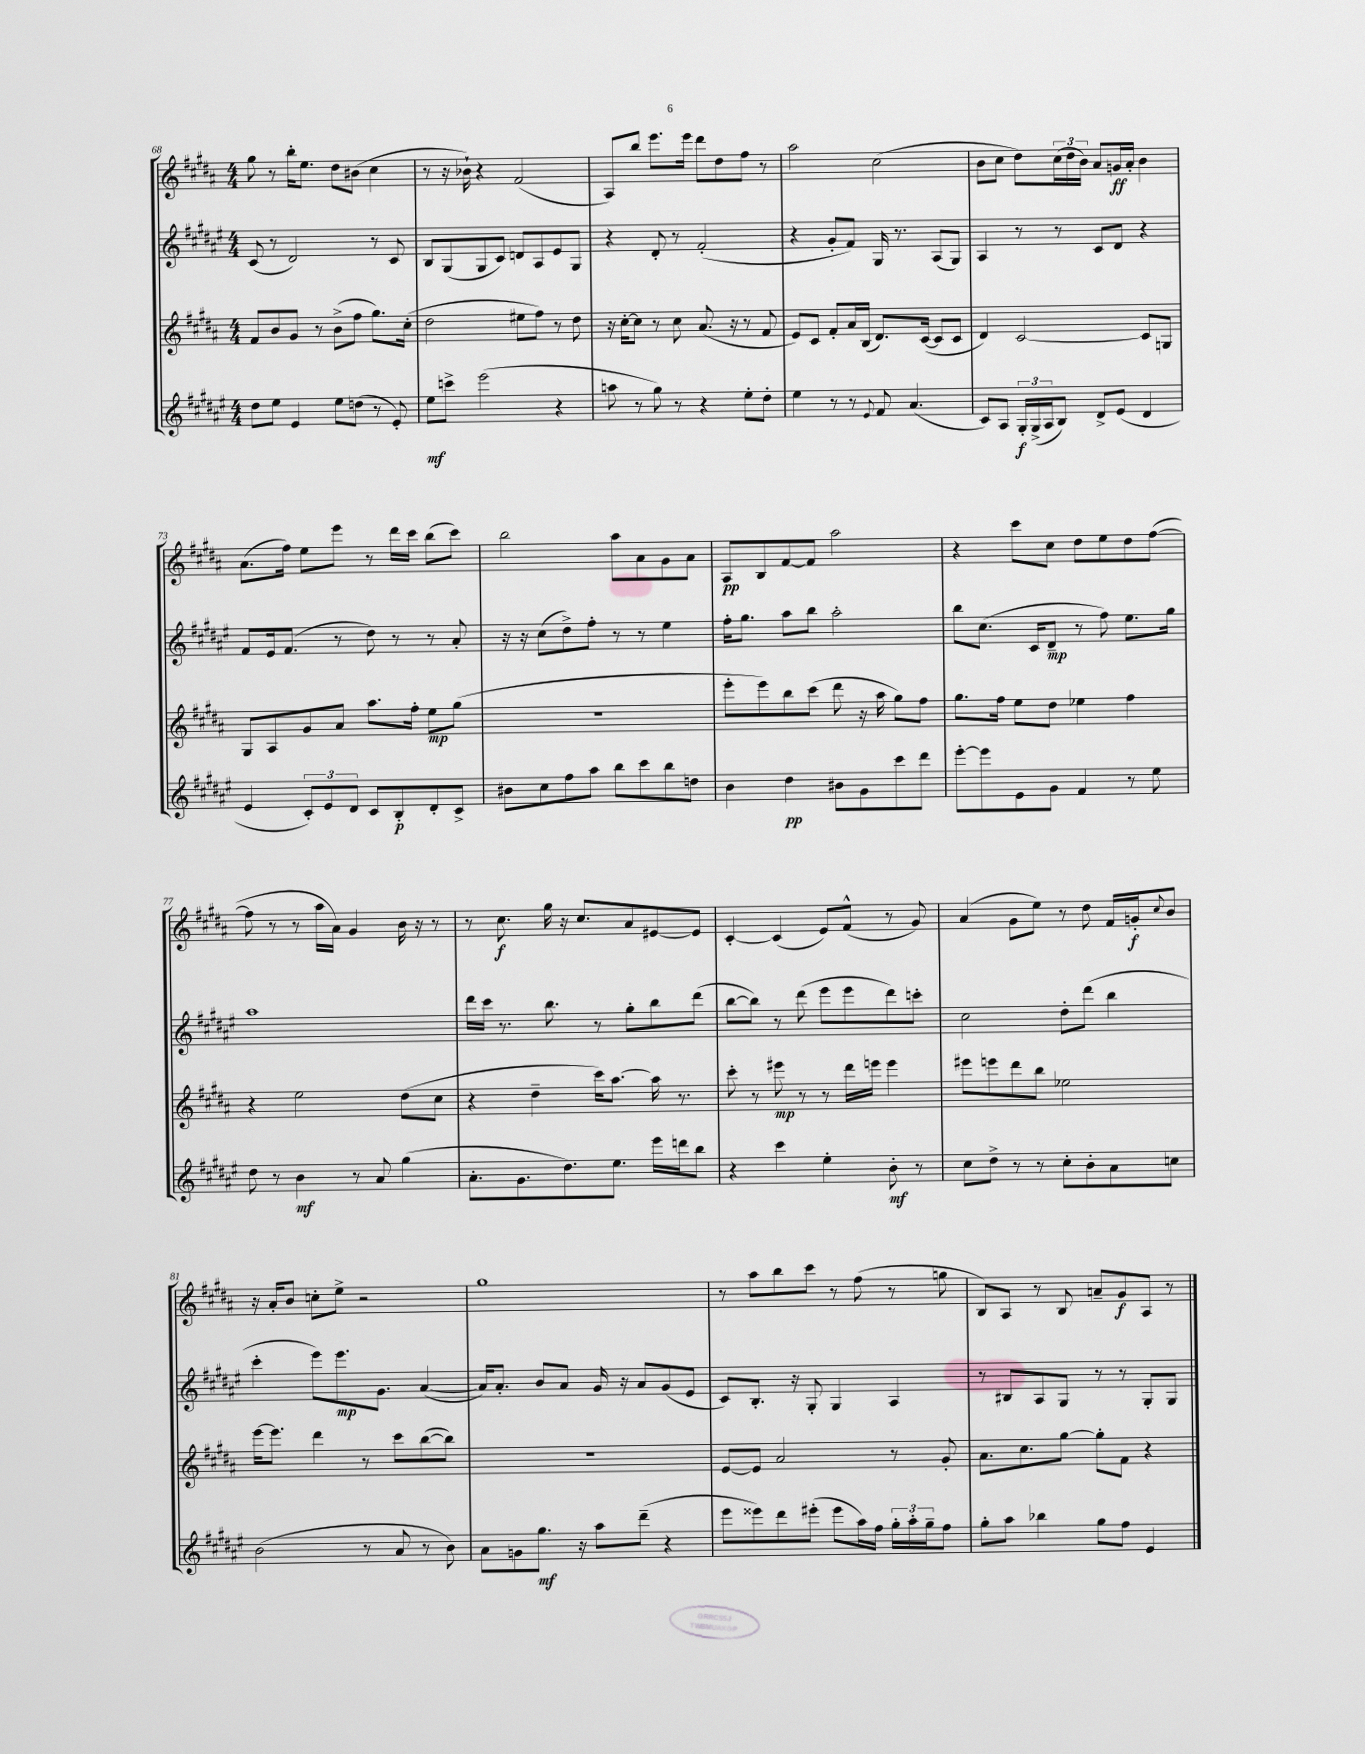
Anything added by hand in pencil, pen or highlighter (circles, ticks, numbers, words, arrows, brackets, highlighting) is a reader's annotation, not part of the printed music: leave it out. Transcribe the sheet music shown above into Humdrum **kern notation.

**kern	**kern	**kern	**kern
*staff4	*staff3	*staff2	*staff1
*clefG2	*clefG2	*clefG2	*clefG2
*k[f#c#g#d#a#e#]	*k[f#c#g#d#a#]	*k[f#c#g#d#a#e#]	*k[f#c#g#d#a#]
*M4/4	*M4/4	*M4/4	*M4/4
8dd#	8f#	(8c#	8gg#
8ee#	8b	8r	8r
4e#	8g#	2d#)	16bb'
.	.	.	8.ee
.	8r	.	.
8ee#	(8b^	.	8dd#
(8dd	8ff#	.	(8b#
8r	8.gg#)	8r	4cc#
8e#')	.	8c#	.
.	(16cc#'	.	.
=	=	=	=
8ee#	2dd#	8B	8r
8ccc^	.	(8G#	16r
.	.	.	16b-`)
(2eee#	.	8G#	4r
.	.	8c#)	.
.	8ee#	8d	(2f#
.	8ff#)	8A#	.
4r	8r	8e#	.
.	8dd#	8G#	.
=	=	=	=
8aa	16r	4r	8A#)
.	[16cc#'	.	.
8r	8cc#]	.	8bb
8gg#)	8r	8d#'	8.eee
8r	8cc#	8r	.
.	.	.	16eee
4r	(8.a#	(2f#'	8ddd#
.	.	.	8dd#
.	16r	.	.
8ee#'	8r	.	8ff#
8dd#'	8f#	.	8r
=	=	=	=
4ee#	8e)	4r	2aa#
.	8c#	.	.
8r	8f#'	8g#'	.
8r	16a#	8f#)	.
.	(16B	.	.
8qqe#	.	.	.
8f#	8.d#)	16G#	(2cc#
.	.	8.r	.
(4.a#	.	.	.
.	([16c#	.	.
.	8c#]	(8A#	.
.	8c#	8G#)	.
=	=	=	=
8c#)	4d#)	4A#	8b
8A#	.	.	8cc#
24G#'	[2c#	8r	8dd#)
(24G#^	.	.	.
24A#	.	.	.
8B)	.	8r	(24cc#
.	.	.	24dd#
.	.	.	24b)
8d#^	.	8c#	8a#
(8e#	.	8d#	16g
.	.	.	16a#'
4d#	8c#]	4r	4b
.	8G	.	.
=	=	=	=
4e#	8G#	8f#	(8.a#
.	8A#	16e#	.
.	.	(8.f#	16ff#)
12c#')	8g#	.	8ee
12e#	.	.	.
.	8a#	8r	8eee
12d#	.	.	.
8c#	8.aa#	8dd#)	8r
8B'	.	8r	16ddd#
.	16ff#'	.	16ccc#
8d#'	8ee	8r	(8bb
8c#^	(8gg#	8a#'	8ccc#)
=	=	=	=
8b#	1r	16r	2bb
.	.	16r	.
8cc#	.	(8cc#	.
8ff#	.	8dd#^)	.
8aa#	.	8ff#'	.
8bb	.	8r	8aa#
8ccc#	.	8r	8a#
8bb	.	4ee#	8g#
8dd	.	.	8a#
=	=	=	=
4b	8eee'	16ff#'	8A#
.	.	8.gg#	.
.	8eee)	.	8B
4dd#	8bb	8aa#	[8f#
.	(8ccc#	8bb	8f#]
8b#	8ddd#	2aa#'	2aa#
8g#	16r	.	.
.	16aa#	.	.
8ccc#	8gg#)	.	.
8ddd#	8ff#	.	.
=	=	=	=
[8eee#'	8.gg#	8bb	4r
8eee#]	.	(8.cc#	.
.	16ff#	.	.
8e#	8ee	.	8ccc#
.	.	16c#	.
8g#	8dd#	8d#~	8cc#
4f#	4ee-	8r	8dd#
.	.	8ff#)	8ee
8r	4ff#	8.ee#	8dd#
8ee#	.	.	([8ff#
.	.	16gg#	.
=	=	=	=
8dd#	4r	1aa#	8ff#]
8r	.	.	8r
4b	2ee	.	8r
.	.	.	16aa#
.	.	.	16a#)
8r	.	.	4g#
8a#	.	.	.
(4gg#	(8dd#	.	16b
.	.	.	16r
.	8cc#	.	8r
=	=	=	=
8.a#'	4r	16ddd#	8r
.	.	16ccc#	.
.	.	8.r	8.cc#
8.g#	.	.	.
.	4dd#~	.	.
.	.	8.bb	16gg#
8.dd#)	.	.	16r
.	.	.	8.cc#
.	16ccc#)	8r	.
8.ee#	[8.aa#	.	.
.	.	8gg#'	8a#
16eee#	16aa#]	8bb	[8e#
16ddd	8.r	.	.
8bb	.	(8ddd#	8e#]
=	=	=	=
4r	8ccc#'	[8bb	[4c#'
.	8r	8bb])	.
4ccc#	8eee#	8r	(4c#]
.	8r	(8ddd#	.
4ee#'	8r	8eee#	8e)
.	16ddd#	8eee#	(8f#^^
.	16eee	.	.
8b'	4eee	8ddd#)	8r
8r	.	8ccc'	8g#)
=	=	=	=
8cc#	8eee#	2cc#	(4a#
8dd#^	8eee	.	.
8r	8ddd#	.	8g#
8r	8bb	.	8ee)
8cc#'	2ee-	8dd#'	8r
8b'	.	(8ddd#	8dd#
8a#	.	4bb	16f#
.	.	.	16g'
.	.	.	8qqcc#
8cc	.	.	8b
=	=	=	=
(2b	[16eee	4ccc#'	16r
.	8.eee]	.	16a#'
.	.	.	8b
.	4ddd#	8eee#)	8cc'
.	.	8.eee#	8ee^
8r	8r	.	2r
.	.	8.g#	.
8a#	8ccc#	.	.
8r	([8bb	([4a#	.
8b)	8bb])	.	.
=	=	=	=
8a#	1r	16a#])	1gg#
.	.	8.a#'	.
8g	.	.	.
8.gg#	.	8b	.
.	.	8a#	.
16r	.	.	.
8aa#	.	16g#	.
.	.	16r	.
(8ddd#~	.	8a#	.
4r	.	(8g#	.
.	.	8e#	.
=	=	=	=
8eee#	[8e	8c#)	8r
8eee##)	8e]	8.B'	8aa#
8ddd#	2a#	.	8bb
.	.	16r	.
(8eee#'	.	8G#'	8ccc#
8eee#	.	4G#	8r
16aa#)	.	.	(8ff#
16ff#	.	.	.
24gg#'	8r	4A#	8r
24aa#'	.	.	.
24gg#~	.	.	.
8ff#	8g#'	.	8gg
=	=	=	=
8gg#'	8.a#	8r	8B)
8aa#	.	8B#	8A#
.	8.cc#	.	.
4bb-	.	8A#	8r
.	[8gg#	8G#	8B
8gg#	8gg#']	8r	8a~
8ff#	8f#	8r	8g#
4e#	4r	8G#'	8A#
.	.	8G#	8r
==	==	==	==
*-	*-	*-	*-
